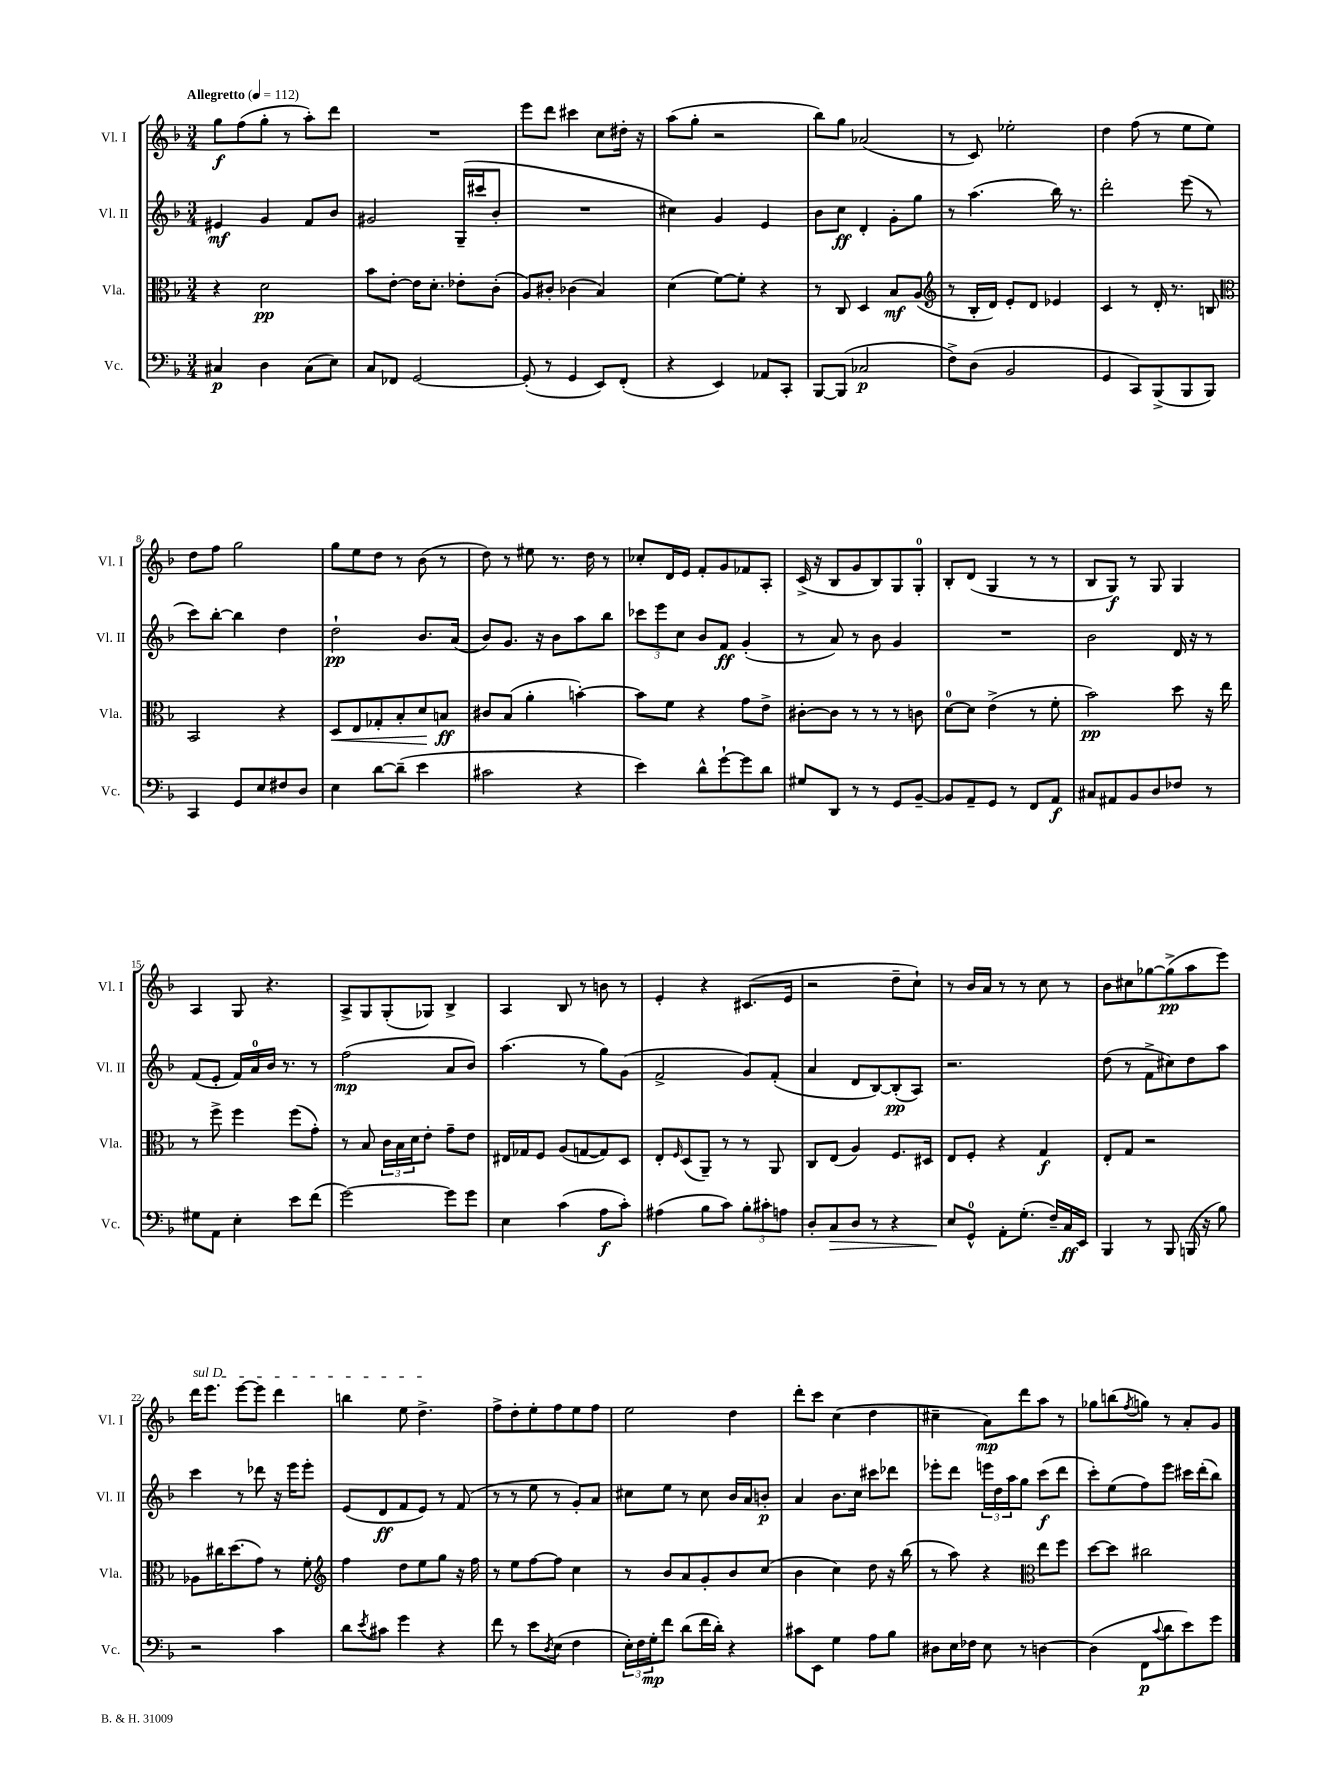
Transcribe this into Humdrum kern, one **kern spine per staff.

**kern	**kern	**kern	**kern
*staff4	*staff3	*staff2	*staff1
*clefF4	*clefC3	*clefG2	*clefG2
*k[b-]	*k[b-]	*k[b-]	*k[b-]
*M3/4	*M3/4	*M3/4	*M3/4
*MM112	*MM112	*MM112	*MM112
4C#	4r	4e#	8gg
.	.	.	(8ff
4D	2d	4g	8gg'
.	.	.	8r
(8C#	.	8f	8aa')
8E)	.	8b-	8ddd
=	=	=	=
8C	8b-	2g#	2.r
8FF-	[8e'	.	.
[2GG	16e]	.	.
.	8.d'	.	.
.	8e-'	(16G~	.
.	.	16ccc#	.
.	(8c'	8b-'	.
=	=	=	=
(8GG']	8A)	2.r	8eee
8r	8c#'	.	8ddd
4GG	(4c-	.	4ccc#
8EE)	4B-)	.	8cc
(8FF'	.	.	16dd#'
.	.	.	16r
=	=	=	=
4r	(4d	4cc#)	(8aa
.	.	.	8gg'
4EE)	[8f)	4g	2r
.	8f']	.	.
8AA-	4r	4e	.
8CC'	.	.	.
=	=	=	=
[8BBB-	8r	8b-	8bb-)
(8BBB-]	8C	8cc	8gg
2C-	4D	4d'	(2a-
.	8B-	8g'	.
.	(8A	8gg	.
=	=	=	=
*	*clefG2	*	*
8F^)	8r	8r	8r
(8D	16B-'	(4.aa	8c)
.	16d)	.	.
2BB-	8e'	.	2ee-'
.	8d	.	.
.	4e-	16bb-)	.
.	.	8.r	.
=	=	=	=
4GG	4c	2ddd'	4dd
8CC)	8r	.	(8ff
(8BBB-^	16d'	.	8r
.	8.r	.	.
8BBB-	.	(8eee	8ee
8BBB-)	8B	8r	8ee)
=	=	=	=
*	*clefC3	*	*
4CC	2BB-	8ccc)	8dd
.	.	[8bb-'	8ff
8GG	.	4bb-]	2gg
8E	.	.	.
8F#	4r	4dd	.
8D	.	.	.
=	=	=	=
4E	8D	2dd`	8gg
.	8E	.	8ee
[8d	8G-'	.	8dd
(8d~]	8B-'	.	8r
4e	8d	8.b-	(8b-
.	8B	.	8r
.	.	(16a	.
=	=	=	=
2c#	8c#	8b-)	8dd)
.	(8B-	8.g	8r
.	4a'	.	8ee#
.	.	16r	.
.	.	8b-	8.r
4r	[4b')	8aa	.
.	.	.	16dd
.	.	8bb-	8r
=	=	=	=
4e)	8b]	12ccc-	8cc-'
.	.	12eee	.
.	8f	.	16d
.	.	12cc	.
.	.	.	16e
8d^^	4r	8b-	8f'
[8g`	.	8f	8g
8g]	8g	(4g'	8f-
8d	8e^	.	8A'
=	=	=	=
8G#	[8c#'	8r	(16c^
.	.	.	16r
8DD	8c#]	8a)	8B-
8r	8r	8r	8g
8r	8r	8b-	8B-)
8GG	8r	4g	8G
[8BB-~	8c	.	8G'
=	=	=	=
8BB-]	[8d	2.r	8B-'
8AA~	8d]	.	(8d
8GG	(4e^	.	4G
8r	.	.	.
8FF	8r	.	8r
8AA	8f'	.	8r
=	=	=	=
8C#	2b-)	2b-	8B-
8AA#	.	.	8G)
8BB-	.	.	8r
8D	.	.	8G
8F-	8dd	16d	4G
.	.	16r	.
8r	16r	8r	.
.	16ee	.	.
=	=	=	=
8G#	8r	(8f	4A
8AA	8ff^	8e'	.
4E'	4ff	16f)	8G
.	.	16a	.
.	.	16b-	4.r
.	.	8.r	.
8e	(8ff	.	.
(8f	8g')	8r	.
=	=	=	=
[2g)	8r	(2ff	8A^
.	8B-	.	8G
.	24c	.	(8G'
.	24B-	.	.
.	24d	.	.
.	8e'	.	8G-)
8g]	8g~	8a	4B-^
8g	8e	8b-)	.
=	=	=	=
4E	16E#	(4.aa	4A
.	16G-	.	.
.	8F	.	.
(4c	(8A	.	8B-
.	[8G	8r	8r
8A	8G])	8gg)	8b
8c')	8D	(8g	8r
=	=	=	=
(4A#	8E'	2f^	4e'
.	16qqF	.	.
.	(8D	.	.
8B-	8AA~)	.	4r
8c)	8r	.	.
12B-'	8r	8g)	(8.c#
12c#'	.	.	.
.	8AA	(8f'	.
12A	.	.	.
.	.	.	16e
=	=	=	=
8D'	8C	4a	2r
8C	(8E	.	.
8D	4A)	8d	.
8r	.	[8B-)	.
4r	8.F	(8B-']	8dd~
.	.	8A)	8cc`)
.	16D#	.	.
=	=	=	=
8E	8E	2.r	8r
8GG^^	8F'	.	16b-
.	.	.	16a
8AA'	4r	.	8r
(8.G'	.	.	8r
.	4G	.	8cc
16F~)	.	.	.
16C	.	.	8r
16EE	.	.	.
=	=	=	=
4BBB-	8E'	(8dd	8b-
.	8G	8r	8cc#
8r	2r	8f^	[8gg-
8BBB-	.	8cc#)	(8gg-^]
(16BBB	.	8dd	8aa
16r	.	.	.
8B-)	.	8aa	8eee)
=	=	=	=
2r	8A-	4ccc	16ddd
.	.	.	8.eee
.	16cc#	.	.
.	(8.dd	.	.
.	.	8r	[8eee
.	8g)	8ddd-	8eee]
4c	8r	16r	4ddd
.	.	16eee	.
.	8f'	8eee'	.
=	=	=	=
*	*clefG2	*	*
8d	4ff	(8e	4bb
8qe	.	.	.
8c#	.	8d	.
4g	8dd	8f	8ee
.	8ee	8e)	4.dd^
4r	8gg	8r	.
.	16r	(8f	.
.	16ff	.	.
=	=	=	=
8f	8r	8r	8ff^
8r	8ee	8r	8dd'
8e	[8ff	8ee	8ee'
8qD	.	.	.
(8E	8ff]	8r	8ff
4F	4cc	8g')	8ee
.	.	8a	8ff
=	=	=	=
24E')	8r	8cc#	2ee
24F	.	.	.
24G'	.	.	.
8f	8b-	8ee	.
(8d	8a	8r	.
16f	8g'	8cc#	.
16d')	.	.	.
4r	8b-	16b-	4dd
.	.	16a	.
.	(8cc	8b'	.
=	=	=	=
8c#	4b-	4a	8ddd'
8EE	.	.	8ccc
4G	4cc)	8.b-	(4cc
.	.	16cc	.
8A	8dd	8ccc#	4dd
8B-	16r	8ddd-	.
.	(16bb-	.	.
=	=	=	=
8D#	8r	8eee-'	4cc#~
16E	8aa)	8ddd	.
16F-	.	.	.
8E	4r	24eee	8a)
.	.	24dd	.
.	.	24aa	.
8r	.	8gg	8ddd
*	*clefC3	*	*
[4D	8ee	(8ccc	8aa
.	8ff	8ddd	8r
=	=	=	=
(4D]	[8dd	8ccc')	8gg-
.	8dd]	(8ee	(8bb
.	.	.	8qff
8FF	2cc#	8ff)	8gg)
8qqc	.	.	.
8d	.	8eee	8r
8e)	.	16ccc#	8a'
.	.	(16ddd'	.
8g	.	8bb-)	8g
==	==	==	==
*-	*-	*-	*-
